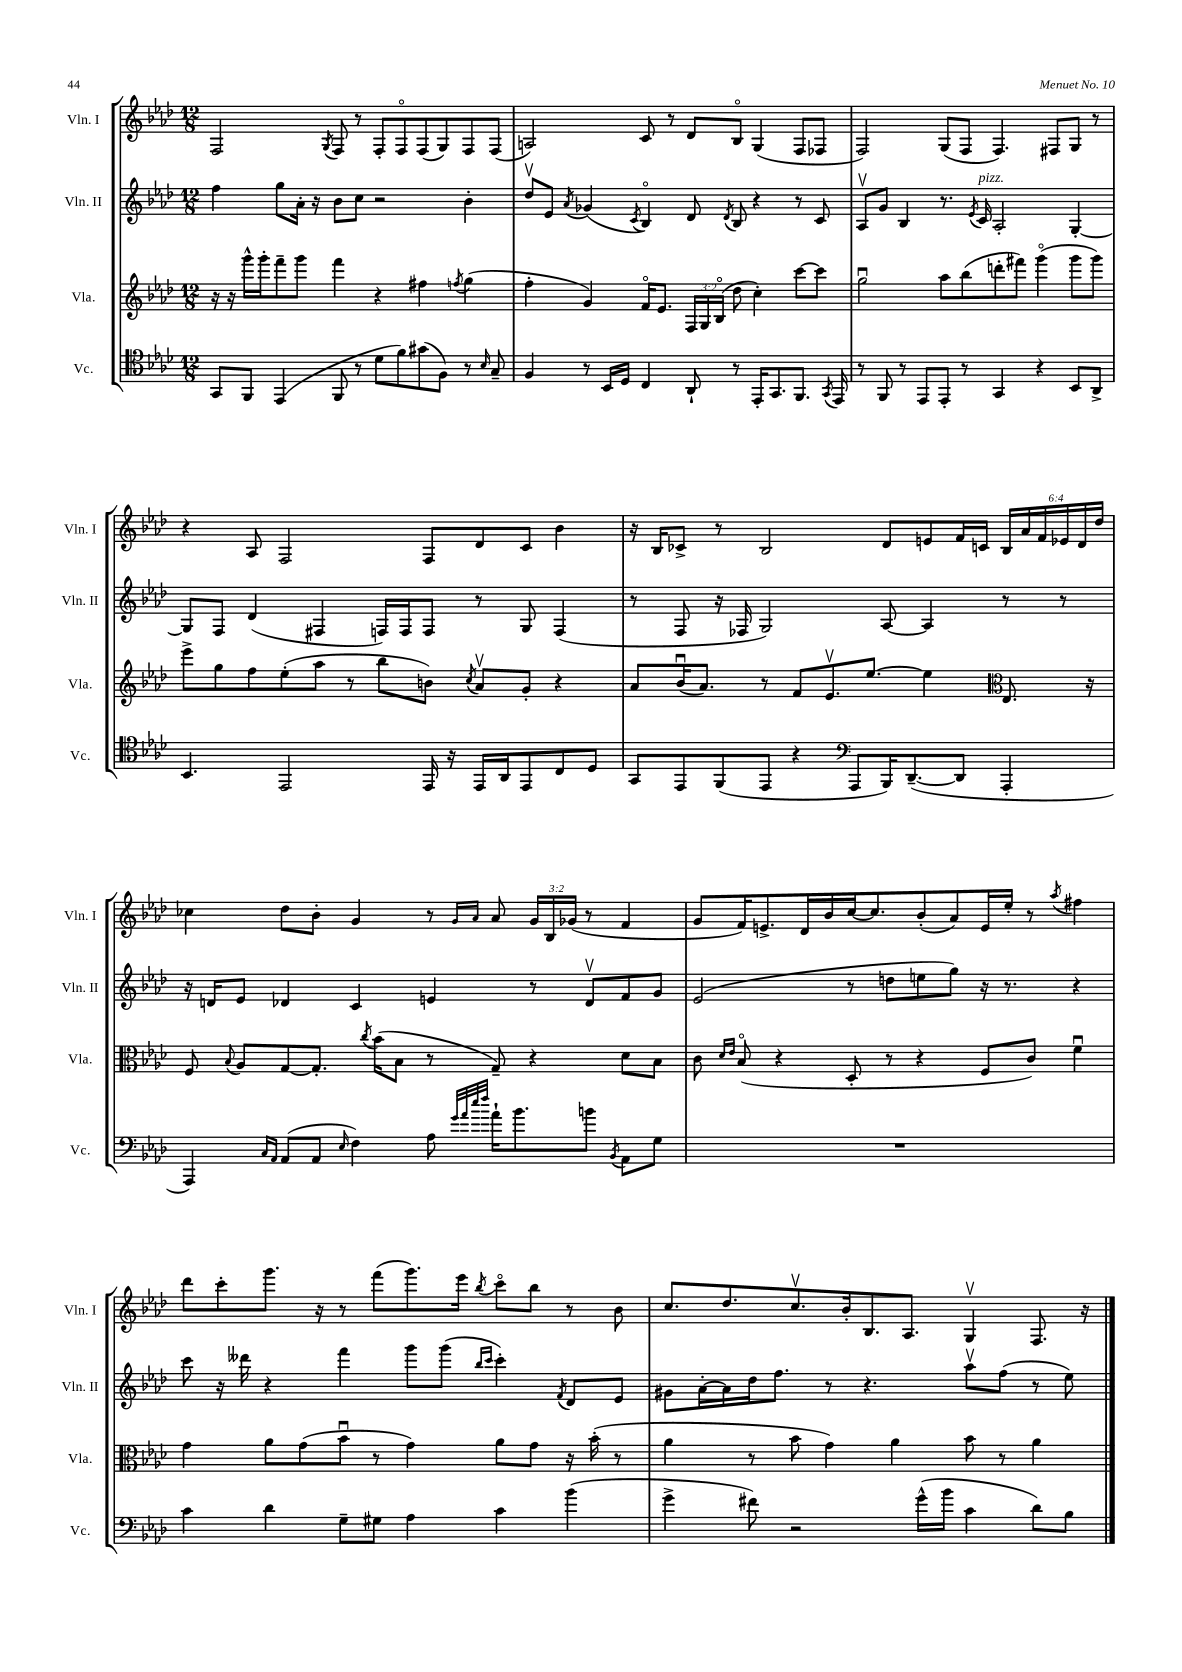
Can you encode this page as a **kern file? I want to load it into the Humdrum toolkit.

**kern	**kern	**kern	**kern
*staff4	*staff3	*staff2	*staff1
*clefC4	*clefG2	*clefG2	*clefG2
*k[b-e-a-d-]	*k[b-e-a-d-]	*k[b-e-a-d-]	*k[b-e-a-d-]
*M12/8	*M12/8	*M12/8	*M12/8
8GG	16r	4ff	2F
.	16r	.	.
8FF	16ggg^^	.	.
.	16ggg'	.	.
(4EE-	8fff~	8gg	.
.	8ggg	16a-'	.
.	.	16r	.
.	.	.	8qG
8FF	4fff	8b-	8F
8r	.	8cc	8r
8d-	4r	2r	8F'
8f)	.	.	8Fo
(8g#	4ff#	.	(8F
8F)	.	.	8G)
.	8qff	.	.
8r	(4gg	4b-'	8F
16qqB-	.	.	.
8G~	.	.	(8F
=	=	=	=
4F	4ff'	8dd-v	2A)
.	.	8e-	.
.	.	8qa-	.
8r	4g)	(4g-	.
16BB-	.	.	.
16D-	.	.	.
.	.	8qc	.
4C	16fo	4B-o)	8c
.	8.e-	.	.
.	.	.	8r
8AA-`	24F	8d-	8d-
.	24G	.	.
.	(24B-o	.	.
.	.	8qd-	.
8r	8dd-	8B-	8B-o
16EE-'	4cc')	4r	(4G
8.GG	.	.	.
8.FF	[8ccc	8r	8F
.	8ccc]	8c	8F-
8qGG	.	.	.
16EE-	.	.	.
=	=	=	=
8r	2ggu	8A-v	2F)
8FF	.	8g	.
8r	.	4B-	.
8EE-	.	.	.
8EE-'	8aa-	8.r	(8G
8r	(8bb-	.	8F
.	.	8qe-	.
.	.	16c	.
4GG	8ddd'	2A-'	4.F)
.	8fff#)	.	.
4r	(4gggo	.	.
.	.	.	8F#
8BB-	8ggg	[4G'	8G
8AA-^	8ggg)	.	8r
=	=	=	=
4.BB-	8eee-^	8G]	4r
.	8gg	8F	.
.	8ff	(4d-	8A-
2EE-	(8ee-'	.	2F
.	8aa-	4F#	.
.	8r	.	.
.	8bb-	16F)	.
.	.	16F	.
16EE-	8b)	8F	8F
16r	.	.	.
.	8qcc	.	.
16EE-	8a-v	8r	8d-
16AA-	.	.	.
8EE-	8g'	8G	8c
8C	4r	(4F	4b-
8D-	.	.	.
=	=	=	=
8GG	8a-	8r	16r
.	.	.	16B-
8EE-	(16b-u	8F	8c-^
.	8.a-)	.	.
(8FF	.	16r	8r
.	.	16F-	.
8EE-	8r	2G)	2B-
4r	8f	.	.
.	8.e-v	.	.
*clefF4	*	*	*
8AAA-	.	.	.
.	[8.ee-	.	.
16BBB-)	.	[8A-	8d-
([8.DD-~	.	.	.
.	4ee-]	4A-]	8e
8DD-]	.	.	16f
.	.	.	16c
*	*clefC3	*	*
4AAA-'	8.E-	8r	24B-
.	.	.	24a-
.	.	.	24f
.	.	8r	24e-
.	.	.	24d-
.	16r	.	.
.	.	.	24dd-
=	=	=	=
4AAA-)	8F	16r	4cc-
.	.	16d	.
.	8qqB-	.	.
.	8A-	8e-	.
16qqC	.	.	.
16qqAA-	.	.	.
(8AA-	[8G	4d-	8dd-
8AA-	8.G']	.	8b-'
16qqE-	.	.	.
4F)	.	4c	4g
.	8qcc	.	.
.	(16b-	.	.
.	8B-	.	.
8A-	8r	4e	8r
32qqg	.	.	.
32qqa-	.	.	.
32qqee-	.	.	16qqg
32qqff	.	.	16qqa-
16a-`	8G~)	.	8a-
8.b-	.	.	.
.	4r	8r	24g
.	.	.	24B-
.	.	.	(24g-
8b	.	8d-v	8r
8qBB-	.	.	.
8AA-	8d-	8f	4f
8G	8B-	8g	.
=	=	=	=
1.r	8c	(2e-	8g
.	16qqd-	.	.
.	16qqe-	.	.
.	(8B-o	.	16f)
.	.	.	8.e^
.	4r	.	.
.	.	.	16d-
.	.	.	16b-
.	8D-'	8r	[16cc
.	.	.	8.cc]
.	8r	8dd	.
.	4r	8ee	(8b-'
.	.	8gg)	8a-)
.	8F	16r	16e
.	.	8.r	16ee-'
.	8c)	.	8r
.	.	.	8qaa-
.	4fu	4r	4ff#
=	=	=	=
4c	4g	8ccc	8ddd-
.	.	16r	8ccc'
.	.	16ddd--	.
4d-	8a-	4r	8.ggg
.	(8g	.	.
.	.	.	16r
8G~	8b-u	4fff	8r
8G#	8r	.	(8fff
4A-	4g)	8ggg	8.ggg)
.	.	(8ggg	.
.	.	.	16eee-
.	.	16qqbb-	.
.	.	16qqccc	8qbb-
4c	8a-	4ccc')	8ccco
.	8g	.	8bb-
.	.	8qf	.
(4b-	16r	8d-	8r
.	(16b-'	.	.
.	8r	8e-	8b-
=	=	=	=
4g^	4a-	8g#	8.cc
.	.	[16a-'	.
.	.	16a-]	8.dd-
8f#)	8r	16dd-	.
.	.	8.ff	.
2r	8b-	.	8.ccv
.	4g)	8r	.
.	.	.	16b-'
.	.	4.r	8.B-
.	4a-	.	.
.	.	.	8.A-
(16g^^	.	.	.
16b-	.	.	.
4c	8b-	8aa-v	4Gv
.	8r	(8ff	.
8d-)	4a-	8r	8.F
8B-	.	8ee-)	.
.	.	.	16r
==	==	==	==
*-	*-	*-	*-
